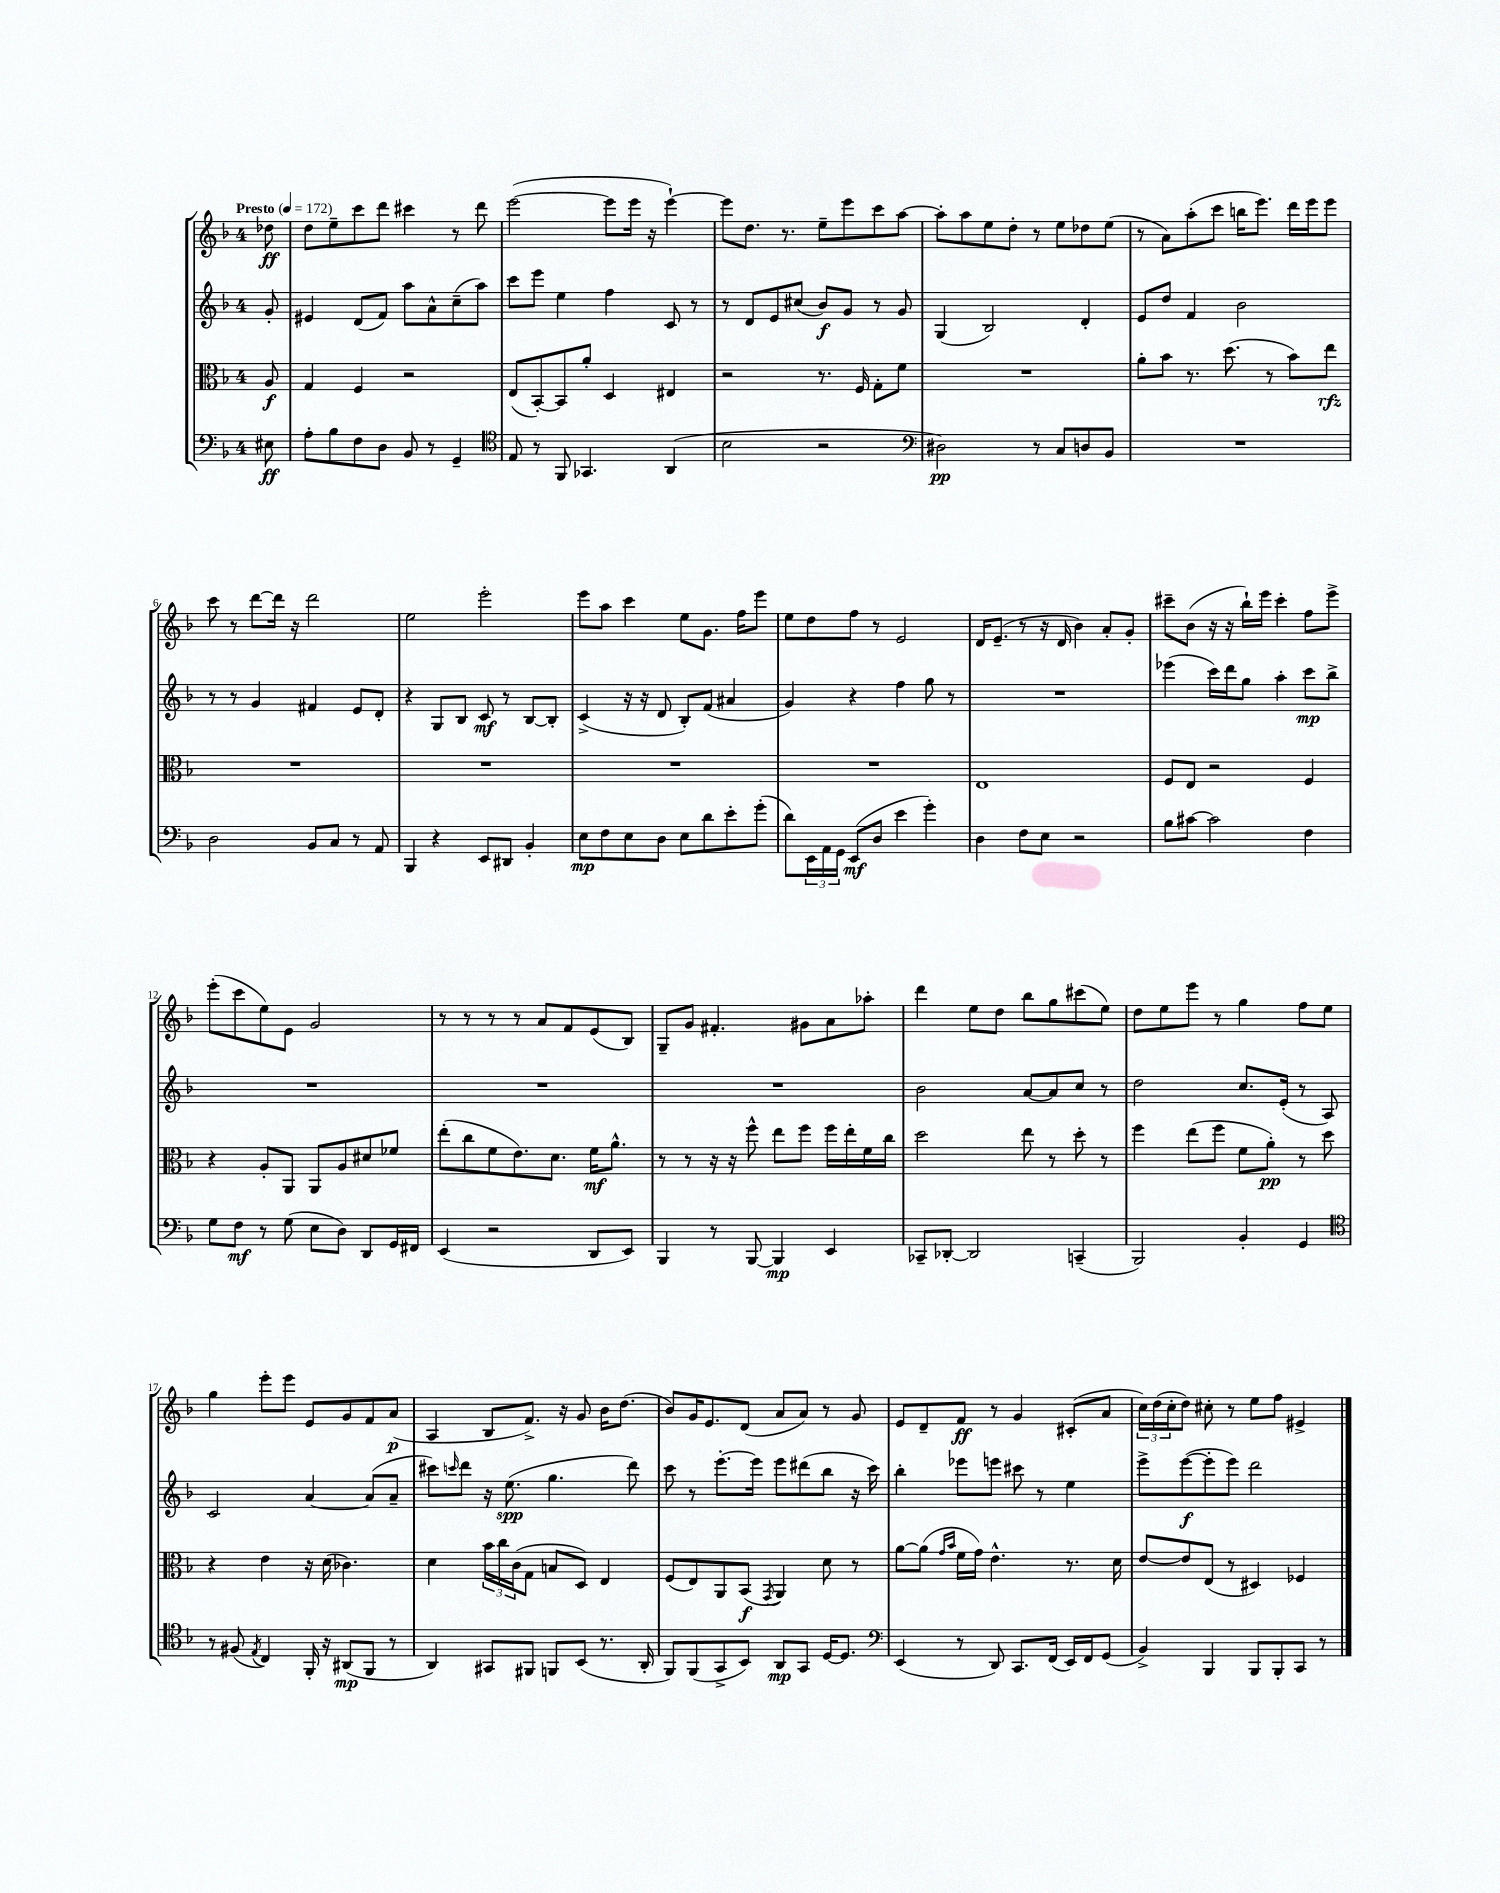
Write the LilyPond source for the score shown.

<<
\new StaffGroup <<
\new Staff = "s0" {
    \clef treble \key f \major \once \override Staff.TimeSignature.style = #'single-digit \time 4/4 \partial 8 \tempo "Presto" 4 = 172
    des''8\ff |
    d''8 e''8-- c'''8 d'''8 cis'''4 r8 d'''8 |
    e'''2~( e'''8 e'''16 r16 e'''4~-!) |
    e'''8 d''8. r8. e''8-- e'''8 c'''8 a''8~ |
    a''8-. a''8 e''8 d''8-. r8 e''8 des''8 e''8( |
    r8 a'8) a''8-.( c'''8 b''16 e'''8.) d'''16 e'''16 e'''8 |
    c'''8 r8 d'''8~ d'''16 r16 d'''2 |
    e''2 e'''2-. |
    e'''8 a''8 c'''4 e''8 g'8. f''16 e'''8 |
    e''8 d''8 f''8 r8 e'2 |
    d'16 e'8.--( r8 r16 d'16 bes'4) a'8-. g'8-. |
    cis'''8-- bes'8( r16 r16 bes''16-!) e'''16 cis'''4-. f''8 e'''8-> |
    e'''8-.( c'''8 e''8) e'8 g'2 |
    r8 r8 r8 r8 a'8 f'8 e'8( bes8) |
    g8-- g'8 fis'4.-. gis'8 a'8 aes''8-. |
    d'''4 e''8 d''8 bes''8 g''8 cis'''8( e''8) |
    d''8 e''8 e'''8 r8 g''4 f''8 e''8 |
    g''4 e'''8-. e'''8 e'8 g'8 f'8 a'8\p( |
    a4 bes8 f'8.->) r16 g'8 bes'16 d''8.( |
    bes'8) g'16 e'8. d'8( a'8 a'8) r8 g'8 |
    e'8 d'8-- f'8\ff r8 g'4 cis'8-.( a'8 |
    \tuplet 3/2 { c''16) d''16( c''16-. } d''8) cis''8-. r8 e''8 f''8 eis'4-> \bar "|." |
}
\new Staff = "s1" {
    \clef treble \key f \major \once \override Staff.TimeSignature.style = #'single-digit \time 4/4 \partial 8
    g'8-. |
    eis'4 d'8( f'8) a''8 a'8-^ c''8--( a''8) |
    c'''8 e'''8 e''4 f''4 c'8 r8 |
    r8 d'8 e'8 cis''8( bes'8\f) g'8 r8 g'8 |
    g4( bes2) d'4-. |
    e'8 d''8 f'4 bes'2 |
    r8 r8 g'4 fis'4 e'8 d'8-. |
    r4 g8 bes8 c'8\mf r8 bes8~ bes8-. |
    c'4->( r16 r16 d'8 bes8-.) f'8( ais'4 |
    g'4) r4 f''4 g''8 r8 |
    R1 |
    ees'''4( c'''16) d'''16 g''8 a''4-. c'''8\mp bes''8-> |
    R1 |
    R1 |
    R1 |
    bes'2 a'8~ a'8 c''8 r8 |
    d''2 c''8. e'16-.( r8 a8) |
    c'2 a'4~ a'8( a'8-- |
    cis'''8) \grace { c'''16 } d'''8 r16 e''8.\spp( g''4. d'''8) |
    c'''8 r8 e'''8.~-. e'''16 e'''8 dis'''8( bes''8 r16 c'''16) |
    bes''4-. ees'''8 e'''8 cis'''8 r8 e''4 |
    e'''8-> e'''8~\f( e'''8-. e'''8) d'''2 \bar "|." |
}
\new Staff = "s2" {
    \clef alto \key f \major \once \override Staff.TimeSignature.style = #'single-digit \time 4/4 \partial 8
    a8\f |
    g4 f4 r2 |
    e8( bes,8~-.) bes,8 a'8-. d4 eis4 |
    r2 r8. f16 g8-. f'8 |
    R1 |
    a'8-. bes'8 r8. d''8.( r8 bes'8) e''8\rfz |
    R1 |
    R1 |
    R1 |
    R1 |
    e1 |
    f8 e8 r2 f4 |
    r4 a8-. a,8 a,8 a8 dis'8 fes'8 |
    e''8-.( c''8 f'8 e'8.) d'8. f'16\mf a'8.-^ |
    r8 r8 r16 r16 f''8-^ e''8 f''8 f''16 e''16-. f'16 c''16 |
    d''2 e''8 r8 d''8-. r8 |
    f''4 e''8( f''8 f'8 a'8-.\pp) r8 d''8 |
    r4 e'4 r16 d'16( ces'4.) |
    d'4 \tuplet 3/2 { bes'16 c''16 c'16( } g8 b8 d8) e4 |
    f8( e8) a,8 bes,8\f( \acciaccatura { g,8 } a,4) d'8 r8 |
    a'8~ a'8( \grace { g'16 bes'16 } f'16 g'16) e'4.-^ r8. d'16 |
    e'8~ e'8 e8( r8 dis4) fes4 \bar "|." |
}
\new Staff = "s3" {
    \clef bass \key f \major \once \override Staff.TimeSignature.style = #'single-digit \time 4/4 \partial 8
    eis8\ff |
    a8-. bes8 f8 d8 bes,8 r8 g,4-- |
    \clef tenor e8 r8 f,8 ges,4. a,4( |
    bes2 r2 |
    \clef bass dis2\pp) r8 c8 d8 bes,8 |
    R1 |
    d2 bes,8 c8 r8 a,8 |
    bes,,4 r4 e,8 dis,8 bes,4-. |
    e8\mp f8 e8 d8 e8 d'8 e'8-. g'8-.( |
    d'8) \tuplet 3/2 { e,16 a,16 g,16 } e,8\mf( d8 e'4 g'4-.) |
    d4 f8 e8 r2 |
    bes8 cis'8~ cis'2 f4 |
    g8 f8\mf r8 g8( e8 d8) d,8 g,16 fis,16 |
    e,4( r2 d,8 e,8) |
    bes,,4 r8 bes,,8~ bes,,4\mp e,4 |
    ces,8-- des,8~-. des,2 c,4--( |
    bes,,2) bes,4-. g,4 |
    \clef tenor r8 fis8( \acciaccatura { e8 } c4) f,16-. r16 ais,8\mp( f,8 r8 |
    a,4) gis,8 fis,8 f,8 bes,8( r8. a,16-. |
    f,8) f,8( g,8-> bes,8) a,8\mp g,8 d16~ d8. |
    \clef bass e,4( r8 d,8) c,8. f,16( e,16) f,16 g,8( |
    bes,4->) bes,,4 bes,,8 bes,,8-. c,8 r8 \bar "|." |
}
>>
>>
